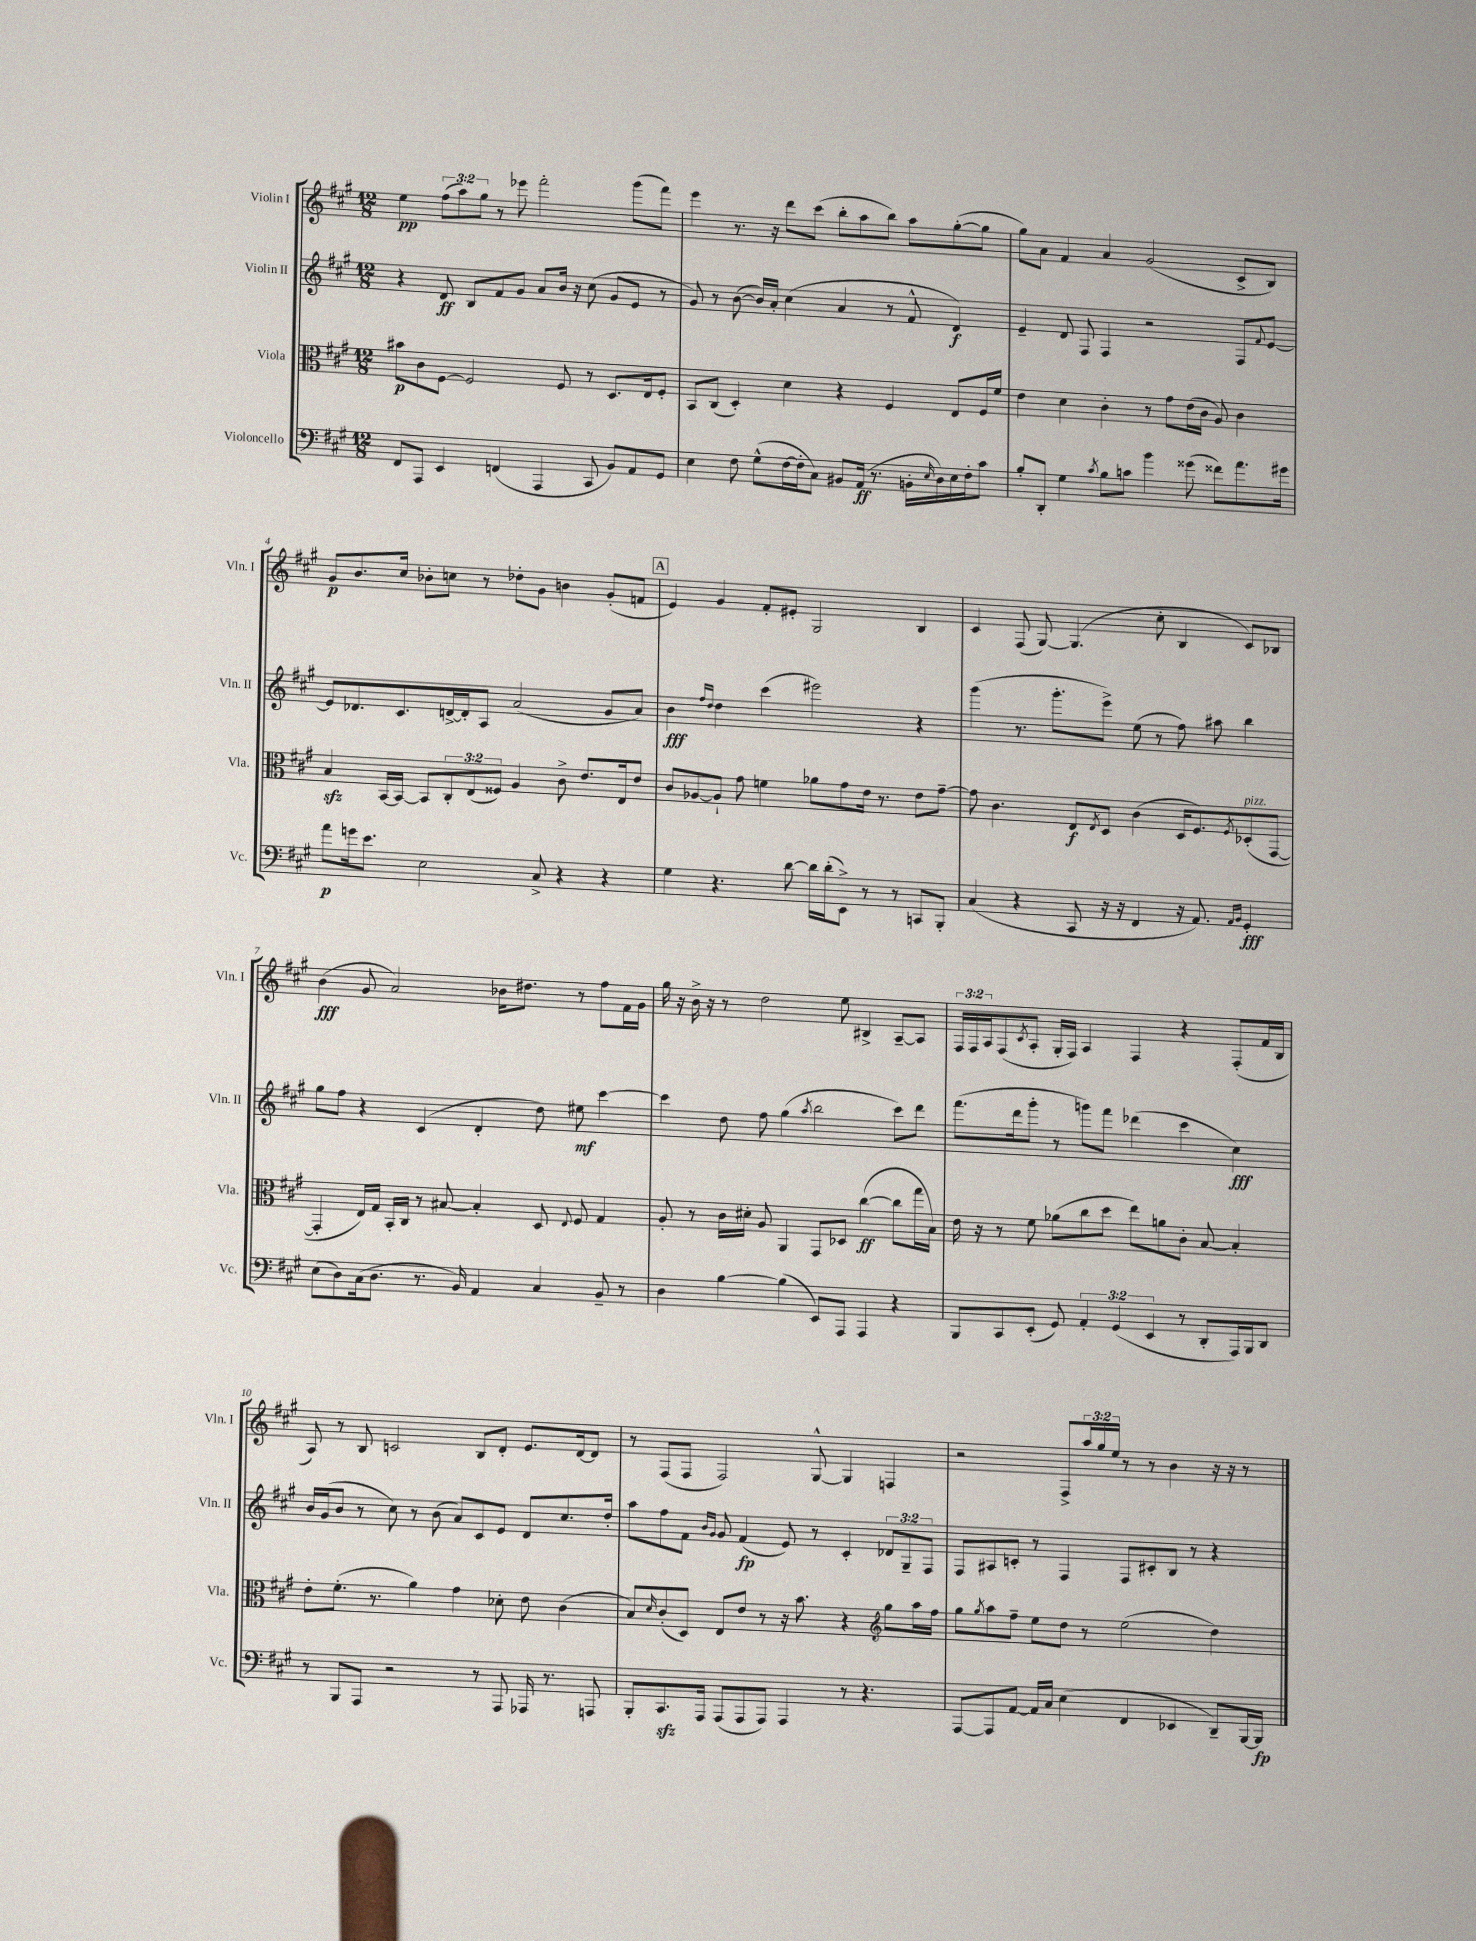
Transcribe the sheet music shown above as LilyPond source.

<<
\new StaffGroup <<
\new Staff = "s0" \with { instrumentName = "Violin I" shortInstrumentName = "Vln. I" } {
    \clef treble \key a \major \numericTimeSignature \time 12/8 \override Staff.TupletNumber.text = #tuplet-number::calc-fraction-text
    e''4\pp \tuplet 3/2 { fis''8( a''8) gis''8 } r8 ees'''8 fis'''2-. gis'''8( fis'''8) |
    e'''4 r8. r16 d'''8 cis'''8( b''8-. a''8 b''8) a''8 gis''8~-.( gis''8 |
    gis''8) a'8 fis'4 a'4 gis'2( cis'8-> b8) |
    gis'8\p b'8. cis''16 bes'8-. c''8 r8 des''8-. gis'8 b'4 gis'8-.( f'8 |
    \mark \markup { \box "A" } e'4) gis'4 fis'8-. eis'8-. gis2 b4 |
    cis'4 fis8( gis8~) gis4.( cis''8-. b4 cis'8) bes8 |
    b'4\fff( gis'8 a'2) bes'16 dis''8. r8 fis''8 fis'16 gis'16 |
    gis''16 r16 b'16-> r16 r8 d''2 e''8 bis4-> a8~-- a8 |
    \tuplet 3/2 { fis16 fis16 a16 } fis8( \acciaccatura { cis'8 } a8-. gis16-. fis16) a4 fis4 r4 fis8-.( fis'16 b16 |
    a8) r8 b8 c'2 b8 d'8-. e'8. d'16~ d'8 |
    r8 fis8( fis8 fis2) gis8~-^ gis4 f4 |
    r2 fis8-> \tuplet 3/2 { a''16 gis''16 e''16 } r8 r8 b'4 r16 r16 r8 \bar "|." |
}
\new Staff = "s1" \with { instrumentName = "Violin II" shortInstrumentName = "Vln. II" } {
    \clef treble \key a \major \numericTimeSignature \time 12/8 \override Staff.TupletNumber.text = #tuplet-number::calc-fraction-text
    r4 d'8\ff b8 fis'8 gis'8 a'8 b'16 r16 cis''8( gis'8 e'8 r8 |
    gis'8) r8 b'8~( b'16) a'16-. cis''4( a'4 r8 fis'8-^ d'4\f) |
    e'4-- d'8 fis8 fis4 r2 fis8 \appoggiatura { fis'8 } e'8~ |
    e'8 des'8. cis'8. d'16~-> d'16-. a8 a'2( gis'8 a'8) |
    \mark \markup { \box "A" } b'4\fff \grace { fis''16 d''16 } d''4 cis'''4( eis'''2) r4 |
    gis'''4( r8. gis'''8.-. e'''8->) e''8( r8 fis''8) ais''8 b''4 |
    gis''8 fis''8 r4 cis'4( d'4-. d''8) eis''8\mf cis'''4~ |
    cis'''4 d''8 fis''8 gis''4( \acciaccatura { a''8 } b''2 cis'''8) d'''8 |
    fis'''8.( d'''16 gis'''8-. r8 g'''8) fis'''8 des'''4( cis'''4 cis''4\fff) |
    b'16 gis'16( b'8 r8 cis''8) r8 b'8( a'8) cis'8 e'8 d'8 cis''8. d''16-. |
    a''8 fis''8 fis'8 \grace { b'16 gis'16 } gis'8 fis'4\fp( e'8) r8 cis'4-. \tuplet 3/2 { des'8 gis8-- fis8 } |
    fis8 ais8 c'8-. r8 fis4 fis8 cis'8-. b8 r8 r4 \bar "|." |
}
\new Staff = "s2" \with { instrumentName = "Viola" shortInstrumentName = "Vla." } {
    \clef alto \key a \major \numericTimeSignature \time 12/8 \override Staff.TupletNumber.text = #tuplet-number::calc-fraction-text
    bis'8\p cis'8 fis8~ fis2 fis8 r8 d8. e16 fis8-. |
    b,8 cis8( d4-.) d'4 r4 fis4 e8 fis16 fis'16 |
    e'4 d'4 cis'4-. r8 gis'8 e'16( cis'16 a8) cis'4 |
    b4\sfz b,16~ b,16~ b,8 \tuplet 3/2 { cis8-. e8( fisis8) } a4 cis'8-> e'8. e16 e'8 |
    \mark \markup { \box "A" } cis'8 aes8~ aes8-! gis'8 f'4 aes'8 gis'8 e'16 r8. e'8 gis'8~-- |
    gis'8 cis'4. e8\f \acciaccatura { e8 } d8 cis'4( d16 fis8.) \acciaccatura { fis8 } des8-.^\markup { \italic "pizz." }( gis,8~ |
    gis,4-. e16) gis16 b,16-. cis16 r8 bis8~ bis4-. d8 \appoggiatura { e8 } fis8 gis4 |
    a8-. r8 cis'16 dis'16-. a8 a,4 gis,8 des8 cis''4~\ff( cis''8 gis''16 b16) |
    e'16 r16 r8 fis'8 aes'8( cis''8 d''8 e''8) a'8 cis'8-. b8~ b4-. |
    e'8-. fis'8.-.( r8. a'4) gis'4 des'8-. e'8 cis'4( |
    b8) \grace { d'16 } cis'8-.( d8) e8 e'8 r8 r16 b'8. r4 \clef treble gis''8 a''16 fis''16 |
    gis''8 \acciaccatura { gis''8 } a''8 fis''8-- e''8 d''8 r8 e''2( d''4) \bar "|." |
}
\new Staff = "s3" \with { instrumentName = "Violoncello" shortInstrumentName = "Vc." } {
    \clef bass \key a \major \numericTimeSignature \time 12/8 \override Staff.TupletNumber.text = #tuplet-number::calc-fraction-text
    fis,8 a,,8 e,4 f,4( a,,4 cis,8 b,8) a,8 gis,8 |
    e4 fis8 gis8-^( fis16~ fis16-. cis8) bis,8 a,16\ff( r8. b,16-. \grace { e16 } d16) e16 fis16-. cis'8 |
    b8-. d,8-. gis4 \acciaccatura { cis'8 } b8 c'8 b'4 gisis'8( fisis'8) a'8. gis'16 |
    a'8\p g'16 e'8. e2 cis8-> r4 r4 |
    \mark \markup { \box "A" } gis4 r4. d'8~ d'16 d'16-.( e,8->) r8 r8 c,8 b,,8-. |
    cis4( r4 cis,8 r16 r16 fis,4 r16 a,8.) \grace { a,16 b,16 } gis,4-.\fff |
    e8( d8) cis16( d8. r8. b,16) a,4 cis4 b,8-- r8 |
    d4 b4~ b4( e,8) a,,8 a,,4 r4 |
    b,,8 cis,8 e,8-.( gis,8) \tuplet 3/2 { a,4-. gis,4( e,4 } r8 d,8-. a,,16) b,,16 d,8 |
    r8 b,,8 a,,8 r2 r8 a,,8 aes,,16 r8. a,,8 |
    b,,8-. cis,8.\sfz a,,16 a,,8( a,,8 a,,8) a,,4 r8 r4. |
    a,,8~ a,,8 a,8~ a,16 cis16 e4( fis,4 ees,4 d,8--) b,,16~ b,,16\fp \bar "|." |
}
>>
>>
